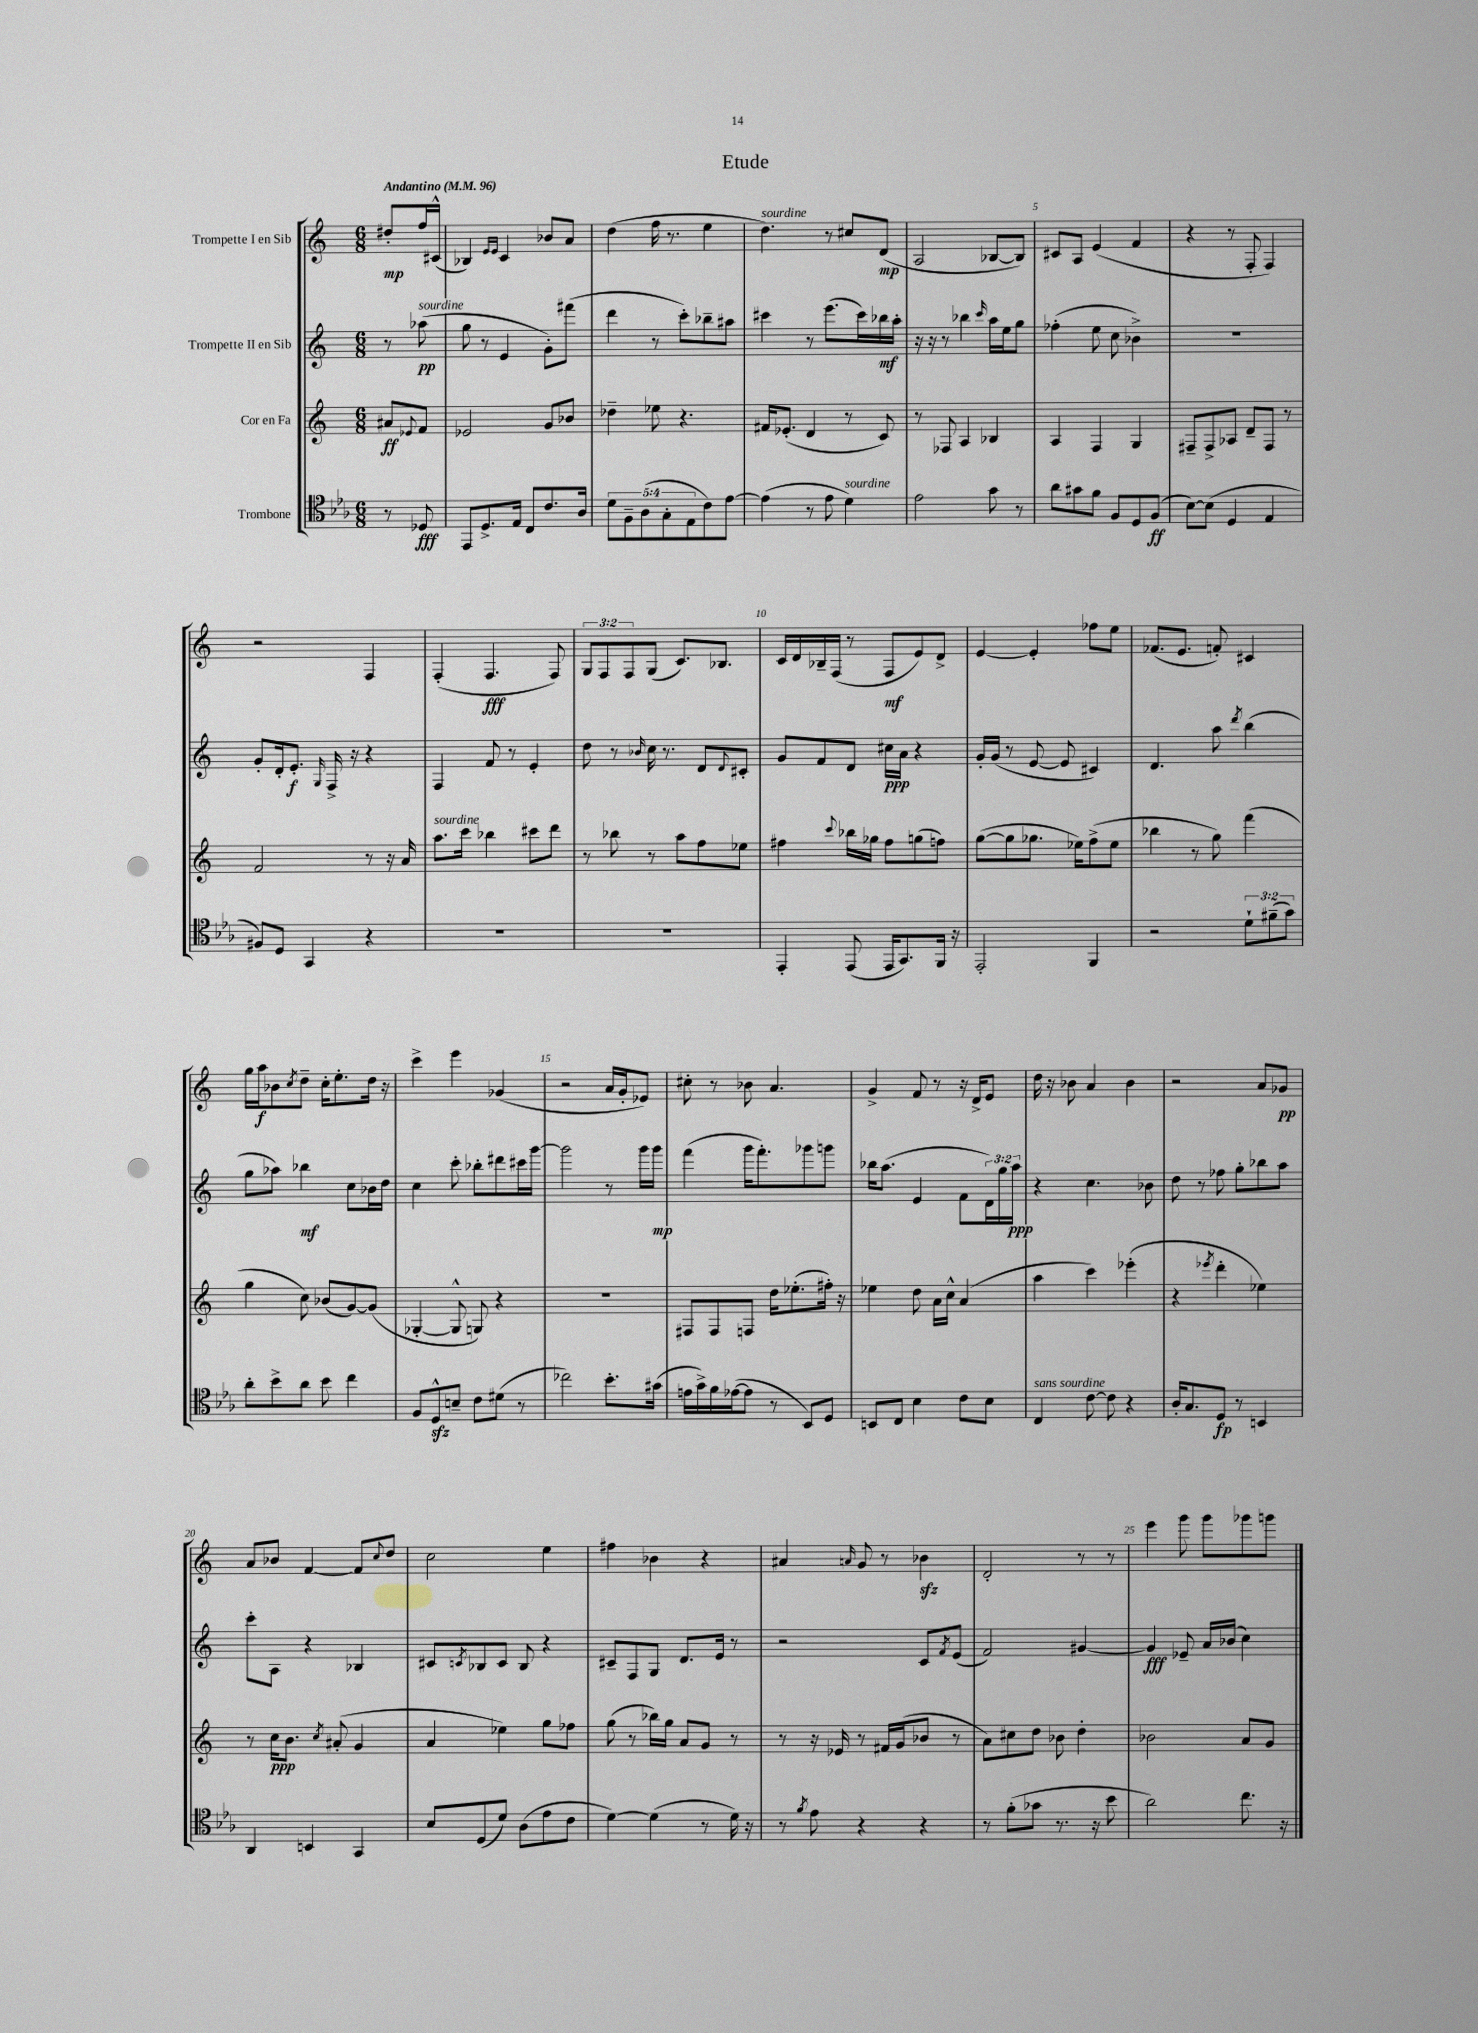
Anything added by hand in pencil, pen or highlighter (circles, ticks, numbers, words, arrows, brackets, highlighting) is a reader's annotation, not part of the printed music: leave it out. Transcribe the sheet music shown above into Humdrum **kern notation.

**kern	**dynam	**kern	**dynam	**kern	**dynam	**kern	**dynam
*part4	*part4	*part3	*part3	*part2	*part2	*part1	*part1
*staff4	*staff4	*staff3	*staff3	*staff2	*staff2	*staff1	*staff1
*I"Trombone	*	*I"Cor en Fa	*	*I"Trompette II en Sib	*	*I"Trompette I en Sib	*
*clefC4	*	*clefG2	*	*clefG2	*	*clefG2	*
*k[b-e-a-]	*	*k[]	*	*k[]	*	*k[]	*
*M6/8	*	*M6/8	*	*M6/8	*	*M6/8	*
*MM96	*	*MM96	*	*MM96	*	*MM96	*
=	=	=	=	=	=	=	=
!	!	!	!	!	!	!LO:TX:a:B:t=Andantino	!
8r	.	8a#X/L	ff	8r	.	8dd#X'/L	mp
.	.	8qqe-X/	.	.	.	.	.
!	!	!	!	!LO:TX:a:i:t=sourdine	!	!	!
8D-X/	fff	8f/J	.	(8aa-X\	pp	16ff/L	.
.	.	.	.	.	.	(16c#X^^/JJ	.
=1	=1	=1	=1	=1	=1	=1	=1
8EE-/L	.	2e-X/	.	8gg\	.	4B-X/)	.
8.D^/	.	.	.	8r	.	.	.
.	.	.	.	.	.	16qqe/LL	.
.	.	.	.	.	.	16qqe/JJ	.
.	.	.	.	4e/	.	4c/	.
16E-/Jk	.	.	.	.	.	.	.
8C/L	.	.	.	.	.	.	.
8.c/	.	8g/L	.	8g'\L)	.	8b-X/L	.
.	.	8b-X/J	.	(8fff#X\J	.	8a/J	.
16A-/Jk	.	.	.	.	.	.	.
=2	=2	=2	=2	=2	=2	=2	=2
10d\L	.	4dd-X~\	.	4ddd\	.	(4dd\	.
10F~\	.	.	.	.	.	.	.
(10A-\	.	.	.	.	.	.	.
.	.	8ee-X\	.	8r	.	16ff\	.
10G'\	.	.	.	.	.	.	.
.	.	.	.	.	.	8.r	.
.	.	4.r	.	8ccc'\L)	.	.	.
10E-\	.	.	.	.	.	.	.
8c\)	.	.	.	8bb-X~\	.	4ee\	.
[8e-\J	.	.	.	8aa#X\J	.	.	.
=3	=3	=3	=3	=3	=3	=3	=3
!	!	!	!	!	!	!LO:TX:a:i:t=sourdine	!
(4e-\]	.	16f#X/KL	.	4ccc#X\	.	4.dd\)	.
.	.	(8.e-X'/J	.	.	.	.	.
8r	.	4d/	.	8r	.	.	.
8e-\	.	.	.	(8.eee\L	.	8r	.
!LO:TX:a:i:t=sourdine	!	!	!	!	!	!	!
4d\)	.	8r	.	.	.	8cc#X/L	.
.	.	.	.	16ccc#\L)	.	.	.
.	.	8c/)	.	16bb-X\	mf	(8d/J	mp
.	.	.	.	16aa'\JJ	.	.	.
=4	=4	=4	=4	=4	=4	=4	=4
2e-\	.	8r	.	16r	.	2A/	.
.	.	.	.	16r	.	.	.
.	.	8F-X/	.	8r	.	.	.
.	.	4A/	.	4bb-X\	.	.	.
.	.	.	.	16qqccc/	.	.	.
8g\	.	4B-X/	.	16aa\LL	.	[8B-X/L	.
.	.	.	.	16ee\J	.	.	.
8r	.	.	.	8gg\J	.	8B-/J])	.
=5	=5	=5	=5	=5	=5	=5	=5
8a-\L	.	4A/	.	(4ff-X'\	.	8c#X/L	.
8g#X\	.	.	.	.	.	8A/J	.
8f\J	.	4F/	.	8ee\	.	(4e/	.
8F/L	.	.	.	8cc\	.	.	.
8D/	.	4G/	.	4b-X^\)	.	4f/	.
(8F/J	ff	.	.	.	.	.	.
=6	=6	=6	=6	=6	=6	=6	=6
[8B-\L)	.	8F#X~/L	.	2.r	.	4r	.
(8B-\J]	.	8F#^/	.	.	.	.	.
4D/	.	8A-X/J	.	.	.	8r	.
.	.	8d~/L	.	.	.	8F'/	.
4E-/	.	8F#/J	.	.	.	4F/)	.
.	.	8r	.	.	.	.	.
!!LO:LB:g=z
=7	=7	=7	=7	=7	=7	=7	=7
8F#X/L)	.	2f/	.	8g'/L	.	2r	.
8D/J	.	.	.	16d'/k	.	.	.
.	.	.	.	8.e'/J	f	.	.
4GG/	.	.	.	.	.	.	.
.	.	.	.	16qqG/	.	.	.
.	.	.	.	16F^/	.	.	.
.	.	.	.	16r	.	.	.
4r	.	8r	.	4r	.	4F/	.
.	.	16r	.	.	.	.	.
.	.	16a/	.	.	.	.	.
=8	=8	=8	=8	=8	=8	=8	=8
!	!	!LO:TX:a:i:t=sourdine	!	!	!	!	!
2.r	.	8.aa\L	.	4F/	.	(4F'/	.
.	.	16ccc\Jk	.	.	.	.	.
.	.	4bb-X\	.	8f/	.	4.F/	fff
.	.	.	.	8r	.	.	.
.	.	8ccc#X\L	.	4e'/	.	.	.
.	.	8ddd\J	.	.	.	8F/)	.
=9	=9	=9	=9	=9	=9	=9	=9
2.r	.	8r	.	8dd\	.	12G/L	.
.	.	.	.	.	.	12F/	.
.	.	8bb-X\	.	8r	.	.	.
.	.	.	.	.	.	12F/	.
.	.	.	.	16qqb-X/	.	.	.
.	.	8r	.	16cc\	.	(8G/J	.
.	.	.	.	8.r	.	.	.
.	.	8aa\L	.	.	.	8.c/L)	.
.	.	8ff\	.	8d/L	.	.	.
.	.	.	.	.	.	8.B-X/J	.
.	.	.	.	8qqd/	.	.	.
.	.	8ee-X\J	.	8c#X'/J	.	.	.
=10	=10	=10	=10	=10	=10	=10	=10
4EE-'/	.	4ff#X\	.	8g/L	.	16c/LL	.
.	.	.	.	.	.	16d/	.
.	.	.	.	8f/	.	16B-X~/	.
.	.	.	.	.	.	(16F/JJ	.
.	.	8qqccc/	.	.	.	.	.
(8EE-/	.	16bb-X\LL	.	8d/J	.	8r	.
.	.	16gg-X\JJ	.	.	.	.	.
16EE-/KL	.	8ff#\L	.	16cc#X\LL	ppp	8F/L	mf
8.GG/)	.	.	.	16a\JJ	.	.	.
.	.	(8ggn\	.	4r	.	8e/)	.
16FF/Jk	.	8ffn\J)	.	.	.	8d^/J	.
16r	.	.	.	.	.	.	.
=11	=11	=11	=11	=11	=11	=11	=11
2EE-'/	.	([8gg\L	.	16g'/LL	.	[4e/	.
.	.	.	.	(16g/JJ	.	.	.
.	.	8gg\]	.	8r	.	.	.
.	.	8.gg-X\J	.	[8e/	.	4e'/]	.
.	.	.	.	8e/]	.	.	.
.	.	16ee-X\KL)	.	.	.	.	.
4FF/	.	(8ff^\	.	4c#X/)	.	8ff-X\L	.
.	.	8ee-\J	.	.	.	8ee\J	.
=12	=12	=12	=12	=12	=12	=12	=12
2r	.	4bb-X\	.	4.d/	.	(8.f-X/L	.
.	.	.	.	.	.	8.e/J	.
.	.	8r	.	.	.	.	.
.	.	8gg\)	.	8aa\	.	8fn'/)	.
.	.	.	.	8qddd/	.	.	.
12d`\L	.	(4fff\	.	(4bb\	.	4c#X/	.
(12f#X~\	.	.	.	.	.	.	.
12g\J)	.	.	.	.	.	.	.
!!LO:LB:g=z
=13	=13	=13	=13	=13	=13	=13	=13
8a-'\L	.	4gg\	.	8gg\L	.	16gg\LL	.
.	.	.	.	.	.	16aa\J	f
8b-^\	.	.	.	8aa-X\J)	.	8b-X\	.
.	.	.	.	.	.	8qcc/	.
8a-\J	.	8cc\)	.	4bb-X\	mf	8dd~\J	.
8b-\	.	(8b-X/L	.	.	.	16cc'\KL	.
.	.	.	.	.	.	8.ee'\	.
4cc\	.	[8g/)	.	8cc\L	.	.	.
.	.	(8g/J]	.	16b-X\L	.	16dd\Jk	.
.	.	.	.	16dd\JJ	.	16r	.
=14	=14	=14	=14	=14	=14	=14	=14
8F/L	.	[4G-X'/	.	4cc\	.	4ccc^\	.
8Dzz^^/	.	.	.	.	.	.	.
8Bn~/J	.	8G-^^/]	.	8ccc'\	.	4eee\	.
8c\L	.	8Gn/)	.	8bb-X'\L	.	.	.
(8d#X\J	.	4r	.	8ddd#X\	.	(4g-X/	.
8r	.	.	.	16ccc#X\L	.	.	.
.	.	.	.	[16ggg\JJ	.	.	.
=15	=15	=15	=15	=15	=15	=15	=15
2cc-X\)	.	2.r	.	2ggg\]	.	2r	.
8.b-'\L	.	.	.	8r	.	16a/LL	.
.	.	.	.	.	.	16g'/J	.
.	.	.	.	16ggg\LL	.	8e-X/J)	.
(16g#X\Jk	.	.	.	16ggg\JJ	mp	.	.
=16	=16	=16	=16	=16	=16	=16	=16
16en\LL	.	8F#X/L	.	(4fff\	.	8cc#X'\	.
16g^\)	.	.	.	.	.	.	.
16f\	.	8F#/	.	.	.	8r	.
([16e-X\J	.	.	.	.	.	.	.
8e-\J]	.	8Fn/J	.	16ggg\KL	.	8b-X\	.
.	.	.	.	8.fff'\)	.	.	.
8r	.	16dd\KL	.	.	.	4.a/	.
.	.	(8.ee-X'\	.	.	.	.	.
8BB-/L)	.	.	.	8ggg-X\	.	.	.
8D/J	.	16ff#X'\Jk)	.	8gggn\J	.	.	.
.	.	16r	.	.	.	.	.
=17	=17	=17	=17	=17	=17	=17	=17
8BBn/L	.	4ee-X\	.	16bb-X\KL	.	4g^/	.
.	.	.	.	(8.aa\J	.	.	.
8C/J	.	.	.	.	.	.	.
4B-\	.	8dd\	.	4e/	.	8f/	.
.	.	16a\LL	.	.	.	8r	.
.	.	16cc^^\JJ	.	.	.	.	.
8c\L	.	(4a/	.	8f\L	.	16r	.
.	.	.	.	.	.	16d^/KL	.
8B-\J	.	.	.	24d\L)	.	8e/J	.
.	.	.	.	24gg\	.	.	.
.	.	.	.	24aa\JJ	ppp	.	.
=18	=18	=18	=18	=18	=18	=18	=18
!LO:TX:a:i:t=sans sourdine	!	!	!	!	!	!	!
4C/	.	4aa\	.	4r	.	16dd\	.
.	.	.	.	.	.	16r	.
.	.	.	.	.	.	8b-X\	.
[8c\	.	4ccc\)	.	4.cc\	.	4a/	.
8c\]	.	.	.	.	.	.	.
4r	.	(4eee-X'\	.	.	.	4b-\	.
.	.	.	.	8b-X\	.	.	.
=19	=19	=19	=19	=19	=19	=19	=19
16A-'/KL	.	4r	.	8dd\	.	2r	.
8.G/	.	.	.	.	.	.	.
.	.	.	.	8r	.	.	.
.	.	8qeee-X/	.	.	.	.	.
8D/J	fp	4ddd'\	.	8ff-X\	.	.	.
8r	.	.	.	8gg'\L	.	.	.
4BBn/	.	4ee-X\)	.	8bb-X\	.	8a/L	.
.	.	.	.	8aa\J	.	8g-X/J	pp
!!LO:LB:g=z
=20	=20	=20	=20	=20	=20	=20	=20
4AA-/	.	8r	.	8ccc'\L	.	8a/L	.
.	.	16cc\KL	ppp	8A\J	.	8b-X/J	.
.	.	8.b\J	.	.	.	.	.
4BBn/	.	.	.	4r	.	[4f/	.
.	.	8qcc/	.	.	.	.	.
.	.	(8a#X'/	.	.	.	.	.
4GG/	.	4g/	.	4B-X/	.	8f/L]	.
.	.	.	.	.	.	8qqcc/	.
.	.	.	.	.	.	8dd/J	.
=21	=21	=21	=21	=21	=21	=21	=21
8B-/L	.	4a/	.	8c#X/L	.	2cc\	.
.	.	.	.	8qcn/	.	.	.
(8D/	.	.	.	8B-X/	.	.	.
8d/J)	.	4ee-X\)	.	8c/J	.	.	.
(8A-\L	.	.	.	8B-/	.	.	.
8e-\	.	8gg\L	.	4r	.	4ee\	.
8c\J	.	8ff-X\J	.	.	.	.	.
=22	=22	=22	=22	=22	=22	=22	=22
[4d\)	.	(8gg\	.	8c#X~/L	.	4ff#X\	.
.	.	8r	.	8F/	.	.	.
(4d\]	.	16bb-X\LL)	.	8G/J	.	4b-X\	.
.	.	16gg\JJ	.	.	.	.	.
.	.	8a/L	.	8.d/L	.	.	.
8r	.	8g/J	.	.	.	4r	.
.	.	.	.	16e/Jk	.	.	.
16d\)	.	8r	.	8r	.	.	.
16r	.	.	.	.	.	.	.
=23	=23	=23	=23	=23	=23	=23	=23
8r	.	8r	.	2r	.	4a#X/	.
8qf/	.	.	.	.	.	.	.
8e-\	.	16r	.	.	.	.	.
.	.	16e-X/	.	.	.	.	.
.	.	.	.	.	.	16qqan/	.
4r	.	8r	.	.	.	8g/	.
.	.	16f#X/LL	.	.	.	8r	.
.	.	(16g/J	.	.	.	.	.
4r	.	8b-X/J	.	8c/L	.	4b-Xzz\	.
.	.	.	.	8qf/	.	.	.
.	.	8r	.	(8e/J	.	.	.
=24	=24	=24	=24	=24	=24	=24	=24
8r	.	8a\L)	.	2f/)	.	2d'/	.
(8f'\L	.	8cc#X\	.	.	.	.	.
8g-X\J	.	8dd\J	.	.	.	.	.
8.r	.	8b-X\	.	.	.	.	.
.	.	4dd'\	.	[4g#X/	.	8r	.
16r	.	.	.	.	.	.	.
8b-\	.	.	.	.	.	8r	.
=25	=25	=25	=25	=25	=25	=25	=25
2a-\)	.	2b-X\	.	4g#/]	fff	4eee\	.
.	.	.	.	8e-X~/	.	8ggg\	.
.	.	.	.	16a/LL	.	8ggg\L	.
.	.	.	.	(16b-X/JJ	.	.	.
8.cc\	.	8a/L	.	4cc\)	.	8ggg-X\	.
.	.	8g/J	.	.	.	8gggn\J	.
16r	.	.	.	.	.	.	.
==	==	==	==	==	==	==	==
*-	*-	*-	*-	*-	*-	*-	*-
